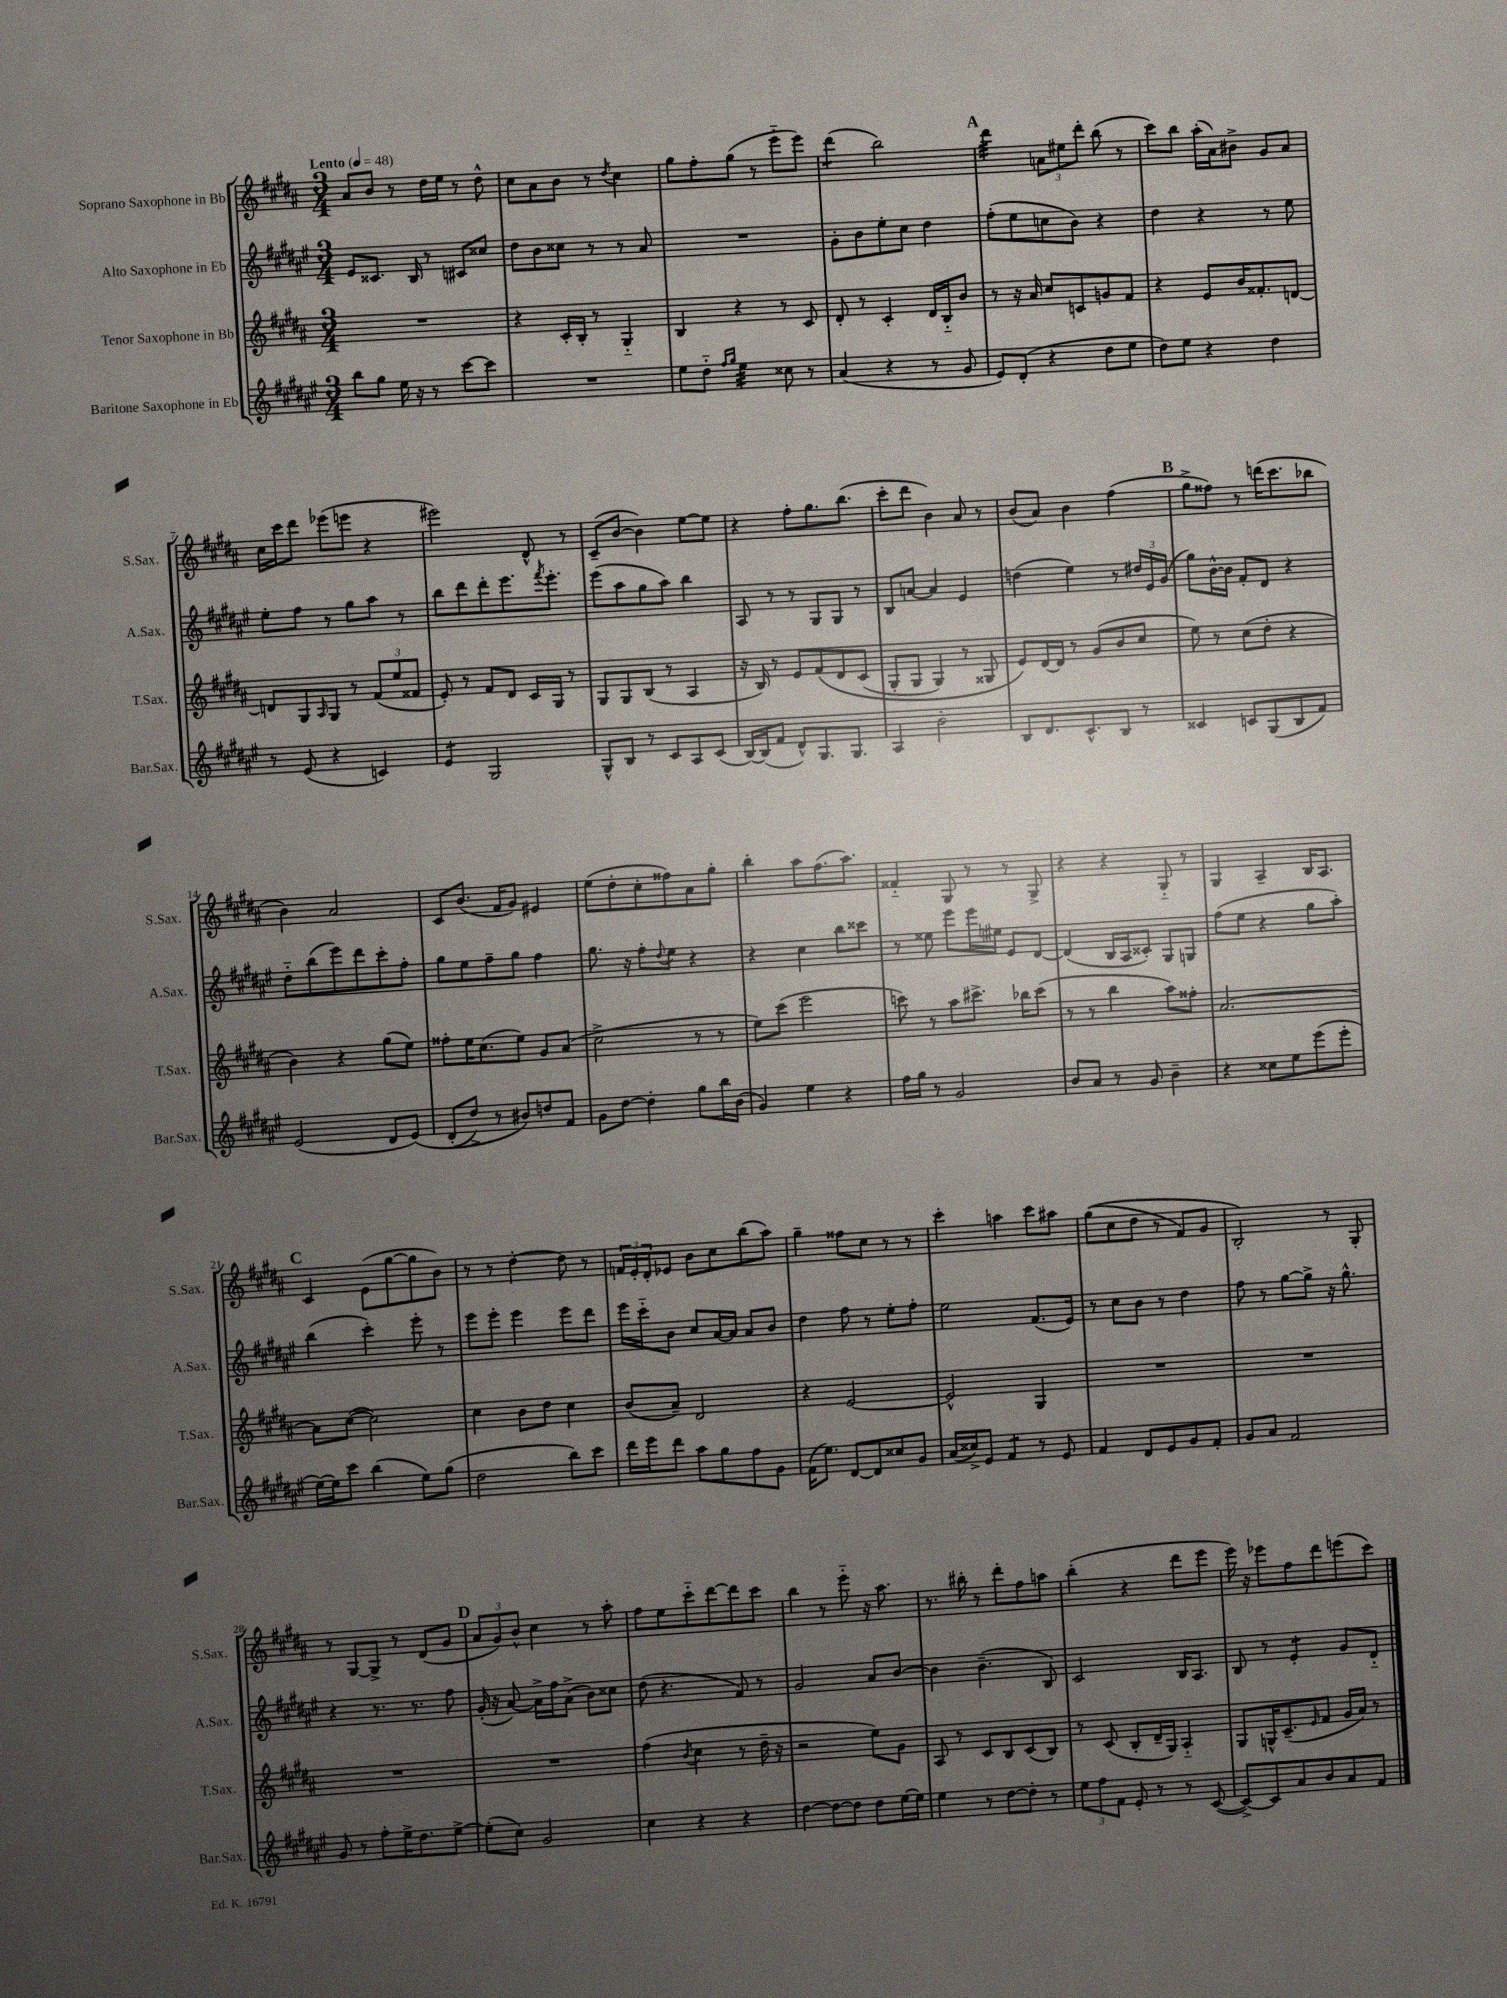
<<
\new StaffGroup <<
\new Staff = "s0" \with { instrumentName = "Soprano Saxophone in Bb" shortInstrumentName = "S.Sax." } {
    \clef treble \key b \major \numericTimeSignature \time 3/4 \tempo "Lento" 4 = 48
    ais'8 b'8 r8 dis''16 e''16 r8 dis''8-^ |
    cis''8 ais'8 b'8 r8 \acciaccatura { dis''8 } cis''4 |
    gis''8 fis''8-. gis''8( r8 e'''8-_ e'''8) |
    dis'''4:8( b''2) |
    \mark \markup { \bold "A" } dis'''4:32 \tuplet 3/2 { a'8 eis''8 dis'''8-. } b''8( r8 |
    cis'''8) b''8 ais''16-.( ais'16) bis'8-> gis'8 ais'8 |
    cis''16 cis'''16 dis'''8 ees'''8( e'''8 r4 |
    eis'''2) dis'8-^ r8 |
    cis'8--( b'8~ b'4) e''8~ e''8 |
    r4 fis''8-. gis''8. b''8.( |
    cis'''8-. dis'''8 b'4) ais'8 r8 |
    b'8( ais'8) b'4 fis''4( |
    \mark \markup { \bold "B" } gis''8-> fisis''8) r8 d'''16( cis'''8. bes''8 |
    b'4) ais'2 |
    cis'8 b'8.( fis'16 gis'8) eis'4 |
    e''8( dis''8-. cis''8-. fisis''8) ais'8 gis''8-. |
    b''4-. ais''8 fis''8.( ais''8.) |
    fisis'4-_ gis8 r8 r8 gis8-> |
    r4 r4 gis8-_ r8 |
    gis4 ais4-- b16 ais8. |
    \mark \markup { \bold "C" } cis'4 e'8( gis''8~ gis''8 b'8) |
    r8 r8 dis''4~-. dis''8 r8 |
    \tuplet 3/2 { f'16 e'16-. dis'16-. } ees'8 b'8 cis''8 b''8( ais''8) |
    gis''4-- fisis''8 cis''8 r8 r8 |
    cis'''4-. a''4 cis'''8 ais''8 |
    gis''8(\( cis''8 dis''8 r8 fis'8) gis'8 |
    b2-.\) r8 gis8-. |
    r8 gis8~ gis8-> r8 dis'8( gis'8 |
    \mark \markup { \bold "D" } \tuplet 3/2 { ais'8 gis'8) b'8-^ } cis''4 r8 ais''8-. |
    fis''8 e''8 cis'''8-_ dis'''8~ dis'''8 cis'''8 |
    b''4 r8 e'''8-_ r16 ais''8. |
    r8. bis''16-. r8 dis'''8-. fis''8 a''8 |
    b''4-.( r4 dis'''8 e'''8 |
    e'''16) r16 ees'''8 fis''8 dis'''8 e'''8( cis'''8) \bar "|." |
}
\new Staff = "s1" \with { instrumentName = "Alto Saxophone in Eb" shortInstrumentName = "A.Sax." } {
    \clef treble \key fis \major \numericTimeSignature \time 3/4
    eis'8 cisis'8. b16 r8 cis'8 cisis''8 |
    dis''8 b'8 cisis''8 r8 r8 ais'8 |
    R2. |
    gis'8-. b'8 eis''8-. cis''8 dis''4 |
    \mark \markup { \bold "A" } fis''8-.( eis''8 c''8 b'8) r4 |
    dis''4 r4 r8 eis''8 |
    eis''8-. fis''8 r8 gis''8 ais''8 r8 |
    b''8 dis'''8 dis'''8-. eis'''8. \acciaccatura { fis'''8 } eis'''8.-. |
    eis'''8( ais''8 gis''8 ais''8) b''4 |
    ais8 r8 r8 gis8 gis8 r8 |
    b8 a'8~ a'4 eis'4 |
    d''4( eis''4) r8 \tuplet 3/2 { dis''16 eis'16 gis'16( } |
    \mark \markup { \bold "B" } gis''8) b'16~-^ b'16 fis'8-. dis'8 r4 |
    dis''8-_ b''8( eis'''8) dis'''8 cis'''8-. fis''8-. |
    gis''8 eis''8 fis''8-- gis''8 fis''4 |
    gis''8. r16 fis''8-. \appoggiatura { dis''8 } eis''8 r4 |
    r4 cis''4 b''8 cisis'''8 |
    r8 eisis''8 eis'''8 eis'''16 eis''16 eis'8 dis'8~ |
    dis'4( b16 ais16 cisis'8-.) gis8 g8 |
    fis''8( eis''8 r4 gis''8 ais''8-.) |
    \mark \markup { \bold "C" } b''4( cis'''4-.) eis'''8-. r8 |
    eis'''8 eis'''8-. eis'''4 eis'''8 dis'''8 |
    eis'''16 cis'''16-_ b'8 cis''8 ais'16~ ais'16 ais'8 b'8 |
    dis''4 fis''8 r8 eis''8-. fis''8-. |
    eis''2 fis'8.( eis'16) |
    r8 cis''8 b'8 r8 dis''4 |
    fis''8 r8 gis''8~ gis''8-> r16 gis''8.-^ |
    r4 r8. r8. fis''8 |
    \mark \markup { \bold "D" } gis'16-.( r16 ais'8~) ais'16-> fis''16 ais'8->( b'8) cisis''8 |
    dis''8( r4. fis'8) r8 |
    gis'2 ais'8 b'8~ |
    b'4 b'4.--( b8) |
    cis'2 b16 ais8. |
    b8 r8 eis'4:8-. gis'8 dis'8-_ \bar "|." |
}
\new Staff = "s2" \with { instrumentName = "Tenor Saxophone in Bb" shortInstrumentName = "T.Sax." } {
    \clef treble \key b \major \numericTimeSignature \time 3/4
    R2. |
    r4 cis'16-. b16-. r8 gis4-_ |
    b4 r4 r8 cis'8 |
    dis'8-. r8 cis'4-. dis'16 b16-_ b'8 |
    \mark \markup { \bold "A" } r8 r16 ais'16 cis''8 c'8 g'8 fis'8 |
    r4 e'8 b'16 fisis'8.-. d'8~ |
    d'8 gis8 \grace { ais16 } gis8 r8 \tuplet 3/2 { fis'8( e''8 fisis'8 } |
    e'8-.) r8 fis'8 dis'8 cis'16 gis16 r8 |
    gis8 gis8 b8( r8 ais4 |
    r16 b16) r8 e'8 fis'8\( dis'8 cis'8( |
    gis8-. gis8 gis4) r8 gisis8 |
    e'8\) dis'16~ dis'16 r8 gis'8( b'8 cis''8 |
    \mark \markup { \bold "B" } e''8) r8 cis''8( dis''8-. r4 |
    b'4) r4 gis''8( e''8) |
    fisis''8-. e''16 cis''8.( e''8) gis'8 ais'8( |
    cis''2-> r8 r8 |
    e''8) cis'''8( e'''2 |
    c'''8) r8 ais''8 cis'''8.-> bes''16 cis'''8( |
    r8 r8 b''4 ais''8) fisis''8-. |
    ais'2.~ |
    \mark \markup { \bold "C" } ais'8 cis''8~( cis''2) |
    cis''4 b'8 dis''8 cis''4 |
    b'8( ais'8--) dis'2 |
    r4 e'2~ |
    e'2-^ gis4 |
    R2. |
    R2. |
    R2. |
    \mark \markup { \bold "D" } R2. |
    fis''4( \acciaccatura { b'8 } cis''4 r8 dis''16-- r16 |
    r2 e''8) gis'8 |
    ais8 r8 cis'8 b8 cis'8( b8) |
    r8 cis'8( b8-. dis'16-- gis16) ais4-_ |
    gis8 g16-^ cis'8.--( \grace { e'16 } fis'8 gis'16 ais'16) r8 \bar "|." |
}
\new Staff = "s3" \with { instrumentName = "Baritone Saxophone in Eb" shortInstrumentName = "Bar.Sax." } {
    \clef treble \key fis \major \numericTimeSignature \time 3/4
    b''8 gis''8 eis''16 r16 r8 cis'''8~ cis'''8 |
    R2. |
    eis''8 dis''8-_ \grace { fis''16 gis''16 } eis''4:32 cisis''8 r8 |
    ais'4( r4 r8 gis'8 |
    \mark \markup { \bold "A" } eis'8) dis'8-.( r4 dis''8 eis''8 |
    dis''8) eis''8 r4 dis''4 |
    r8 eis'8( r4 c'4) |
    eis'4:8 gis2 |
    gis8-^ b8 r8 cis'8 ais8 cis'8( |
    b16~) b16( fis'8 dis'8-^) gis8. gis8. |
    ais4 b'2-. |
    b8 dis'8. cis'8.-^ b8 r8 |
    \mark \markup { \bold "B" } cisis'4 c'8 gis8( b8 fis'8) |
    eis'2( dis'8 eis'8)\( |
    dis'8-.( dis''8->) r8 bis'8\) d''8 fis'8 |
    gis'8 dis''8~ dis''4-. gis''8 b''16 b'16( |
    gis'4) eis''4 r4 |
    fis''16 gis''16 r8 gis'2 |
    b'8 ais'8 r8 gis'8 b'4-- |
    r4 cisis''8 eis''8 eis'''8( eis'''8-. |
    \mark \markup { \bold "C" } eis''16~) eis''16 cis'''8 b''4( eis''8) gis''8( |
    dis''2 b''8) cis'''8 |
    dis'''16 eis'''16 dis'''8 ais''8 gis''8 fis''8 gis'8 |
    fis'16( eis''8.) dis'8~ dis'8 cisis''8 gis'8 |
    ais'16( cisis''16->) eis'8 fis'4:8 r8 eis'8 |
    fis'4 dis'8 eis'8 gis'8 fis'8-. |
    gis'8 ais'8 fis'2 |
    gis'8 r8 fis''8-. eis''16-> dis''8. eis''8~-> |
    \mark \markup { \bold "D" } eis''8-.( cis''8) gis'2 |
    cis''4 r4 r4 |
    dis''4~ dis''8~ dis''8 dis''8 eis''16~ eis''16 |
    eis''4 r8 dis''8~ dis''8-. r8 |
    \tuplet 3/2 { eis''8 fis''8 fis'8 } eis'8-. r8 r8 cis'8~( |
    cis'8~->) cis'8 ais'8 b'8 ais'8 fis'8 \bar "|." |
}
>>
>>
